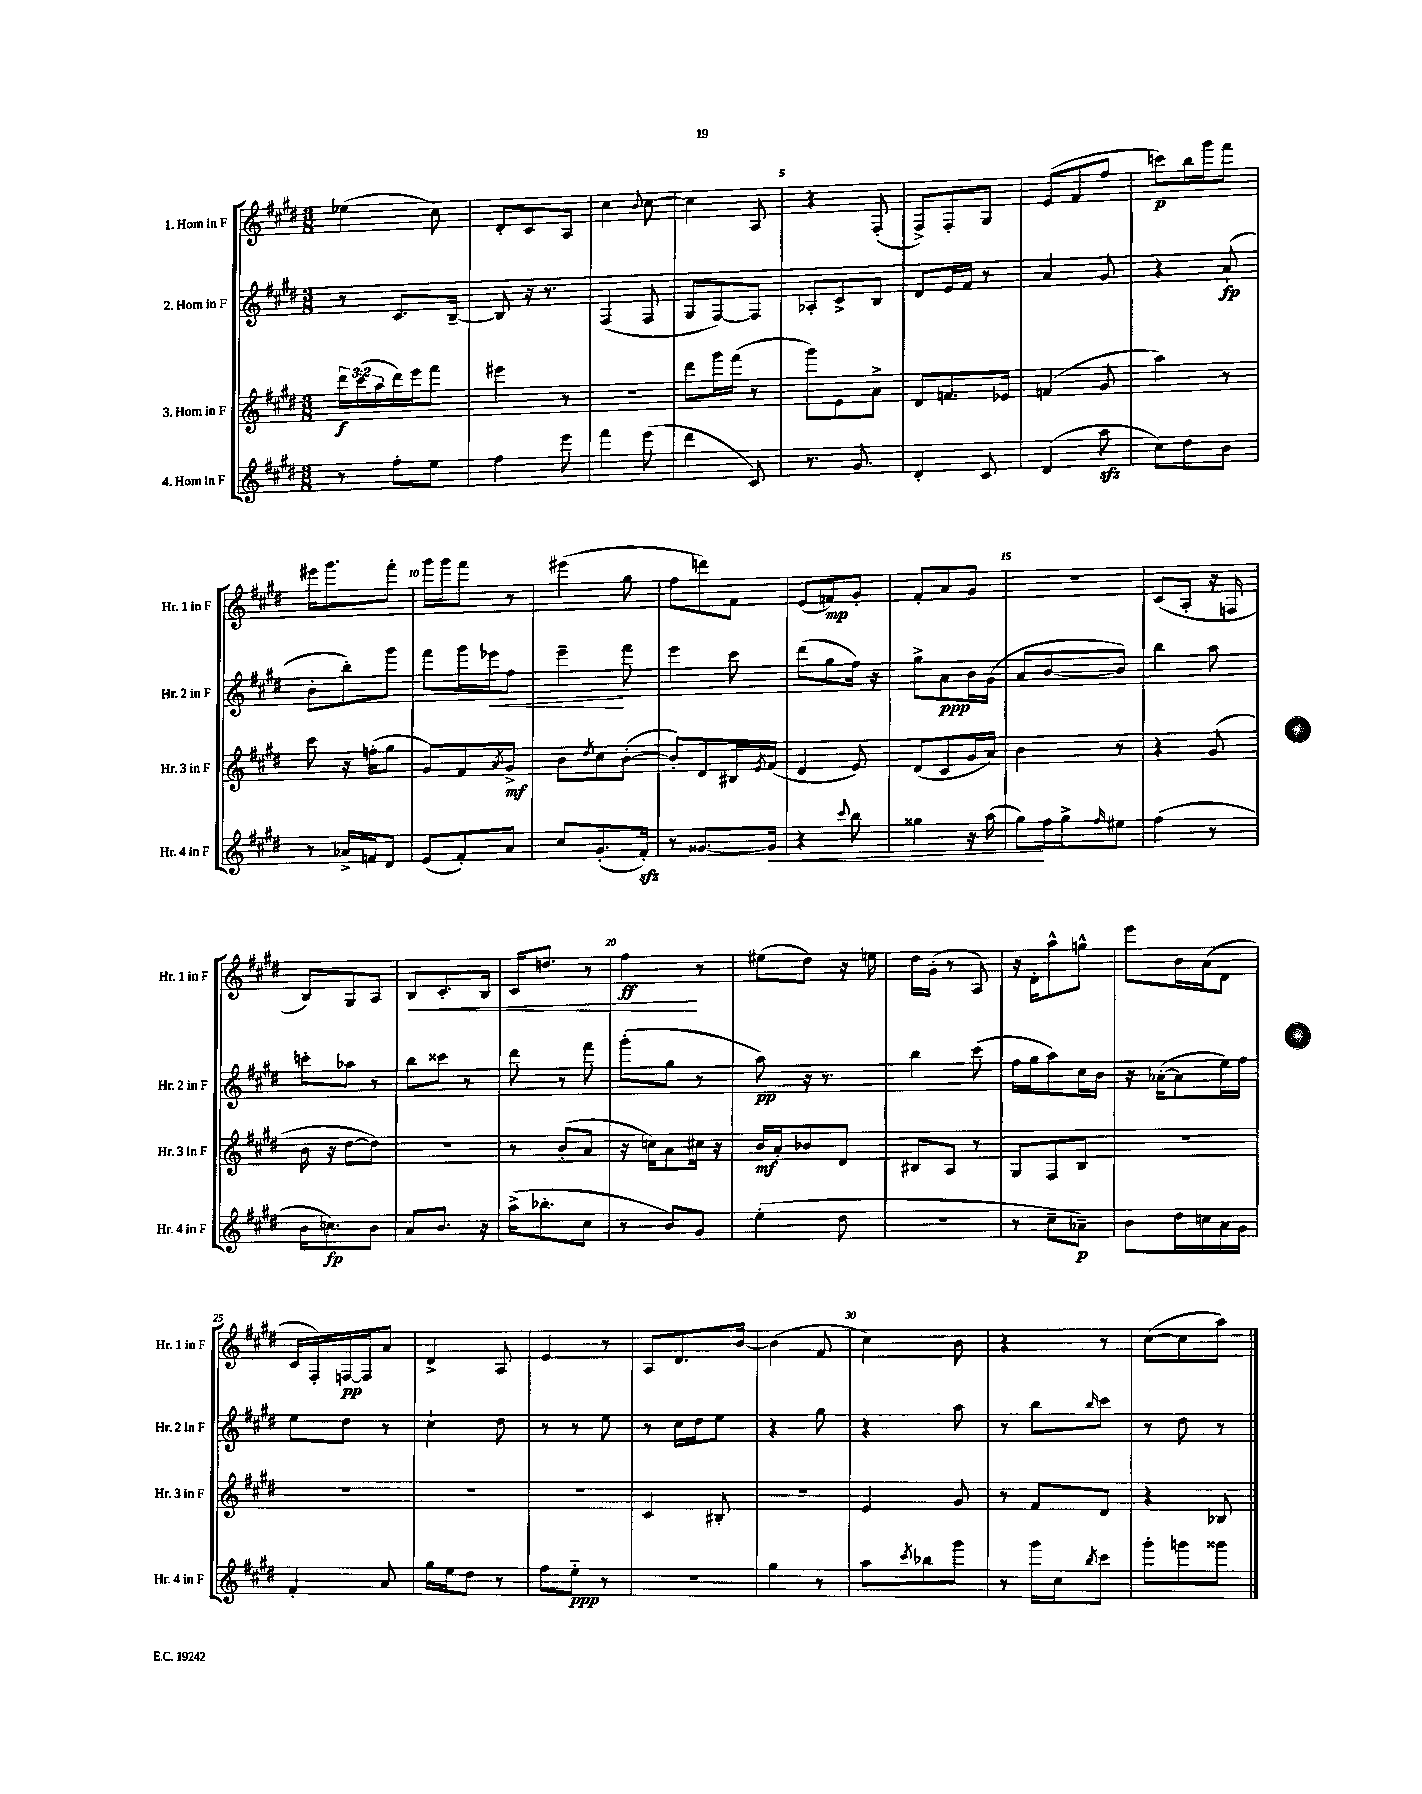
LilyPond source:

<<
\new StaffGroup <<
\new Staff = "s0" \with { instrumentName = "1. Horn in F" shortInstrumentName = "Hr. 1 in F" } {
    \clef treble \key e \major \numericTimeSignature \time 3/8
    ees''4( cis''8) |
    dis'8-. cis'8 a8 |
    cis''4 \appoggiatura { b'8 } cis''8~ |
    cis''4 a8 |
    r4 fis8-.( |
    fis8->) fis8-. gis8 |
    e'8( fis'8 fis''8 |
    c'''8\p) b''16 gis'''16 fis'''8 |
    eis'''16 gis'''8. fis'''8-. |
    gis'''16 gis'''16 fis'''8 r8 |
    eis'''4( gis''8 |
    fis''8 d'''8) fis'8 |
    e'8( f'8\mp) gis'8-. |
    fis'8-. a'8 gis'8 |
    R4. |
    cis'8( a8-. r16 f16 |
    b8) gis8 a8 |
    b8\< cis'8.-. b16 |
    cis'16 d''8. r8 |
    fis''4\ff\! r8 |
    eis''8( dis''8) r16 e''16 |
    dis''16 gis'16-.( r8 a8) |
    r16 dis'16-. a''8-^ g''8-^ |
    e'''8 b'16 a'16( dis'8 |
    cis'16 fis16-.) f16~\pp f16 a'8 |
    dis'4-> a8 |
    e'4 r8 |
    a8 dis'8. b'16~ |
    b'4( fis'8 |
    cis''4) b'8 |
    r4 r8 |
    cis''8~( cis''8 a''8) \bar "|." |
}
\new Staff = "s1" \with { instrumentName = "2. Horn in F" shortInstrumentName = "Hr. 2 in F" } {
    \clef treble \key e \major \numericTimeSignature \time 3/8
    r8 cis'8. b16~-- |
    b8 r16 r8. |
    fis4( fis8 |
    gis8 fis8~) fis8 |
    aes8-. cis'8-> b8 |
    dis'8 e'16 fis'16 r8 |
    a'4 gis'8 |
    r4 a'8-!\fp( |
    b'8-. b''8-.) gis'''8 |
    fis'''8 gis'''16 ees'''16\< fis''8 |
    e'''4--\! fis'''8 |
    e'''4 cis'''8 |
    dis'''8( gis''8 fis''16) r16 |
    gis''8-> a'8\ppp b'16 gis'16( |
    a'8 b'8~ b'8) |
    b''4 a''8 |
    c'''8-. aes''8 r8 |
    b''8 cisis'''8 r8 |
    dis'''8 r8 fis'''8 |
    gis'''8-.( gis''8 r8 |
    a''8\pp) r16 r8. |
    b''4 cis'''8( |
    fis''16 gis''16 a''8) cis''16 b'16 |
    r16 aes'16~-.( aes'8 e''16) fis''16 |
    e''8 dis''8 r8 |
    cis''4-! dis''8 |
    r8 r8 e''8 |
    r8 cis''16 dis''16 e''8 |
    r4 gis''8 |
    r4 a''8 |
    r8 b''8 \grace { b''16 } cis'''8 |
    r8 dis''8 r8 \bar "|." |
}
\new Staff = "s2" \with { instrumentName = "3. Horn in F" shortInstrumentName = "Hr. 3 in F" } {
    \clef treble \key e \major \numericTimeSignature \time 3/8 \override Staff.TupletNumber.text = #tuplet-number::calc-fraction-text
    \tuplet 3/2 { dis'''16\f cis'''16( a''16 } dis'''16) e'''16 fis'''8 |
    eis'''4 r8 |
    r4. |
    dis'''8 gis'''16 fis'''16( r8 |
    gis'''8) e'8 a'8-> |
    dis'8 f'8. ees'16 |
    f'4( gis'8 |
    a''4) r8 |
    cis'''8 r16 f''16-.( gis''8 |
    gis'8) fis'8 \acciaccatura { a'8 } gis'8->\mf |
    b'8 \acciaccatura { dis''8 } cis''8 b'8~-.( |
    b'8-.) dis'8 bis16 \acciaccatura { e'8 } fis'16( |
    dis'4 e'8) |
    dis'8( cis'8 gis'16 a'16) |
    b'4 r8 |
    r4 gis'8( |
    b'16 r16 dis''8~ dis''8) |
    R4. |
    r8 b'8-.( a'8 |
    r16 c''16) a'8 cis''16 r16 |
    b'16\mf a'16-. bes'8 dis'8 |
    bis8 a8 r8 |
    gis8 fis8 b8 |
    R4. |
    R4. |
    R4. |
    R4. |
    cis'4 bis8-. |
    R4. |
    e'4 gis'8 |
    r8 fis'8 dis'8 |
    r4 bes8 \bar "|." |
}
\new Staff = "s3" \with { instrumentName = "4. Horn in F" shortInstrumentName = "Hr. 4 in F" } {
    \clef treble \key e \major \numericTimeSignature \time 3/8
    r8 fis''8-. e''8 |
    fis''4 e'''8 |
    fis'''4 e'''8( |
    dis'''4 cis'8) |
    r8. gis'8. |
    dis'4-. cis'8 |
    dis'4( a''8\sfz |
    cis''8) dis''8 b'8 |
    r8 aes'16-> f'16 dis'8 |
    e'8( fis'8-.) a'8 |
    cis''8 gis'8.-.( fis'16-.\sfz) |
    r8 gisis'8.~ gisis'16\< |
    r4 \appoggiatura { cis'''8 } b''8 |
    gisis''4 r16 a''16( |
    gis''8\!) fis''16 gis''16-> \grace { fis''16 } eis''8 |
    fis''4( r8 |
    b'16 c''8.\fp) b'8 |
    a'8 b'8. r16 |
    a''16->( bes''8.-. cis''8 |
    r8 b'8) gis'8 |
    e''4-.( dis''8 |
    R4. |
    r8 cis''8-- aes'8--\p) |
    b'8 dis''16 c''16 a'16 gis'16 |
    fis'4-. a'8 |
    gis''16 e''16 dis''8 r8 |
    fis''8 e''8-_\ppp r8 |
    R4. |
    gis''4 r8 |
    a''8 \acciaccatura { cis'''8 } bes''8 gis'''8 |
    r8 gis'''16 cis''16 \acciaccatura { b''8 } cis'''8 |
    gis'''8-. g'''8 gisis'''8 \bar "|." |
}
>>
>>
\layout { \context { \Score \override BarNumber.break-visibility = ##(#f #t #t) barNumberVisibility = #(every-nth-bar-number-visible 5) } }
